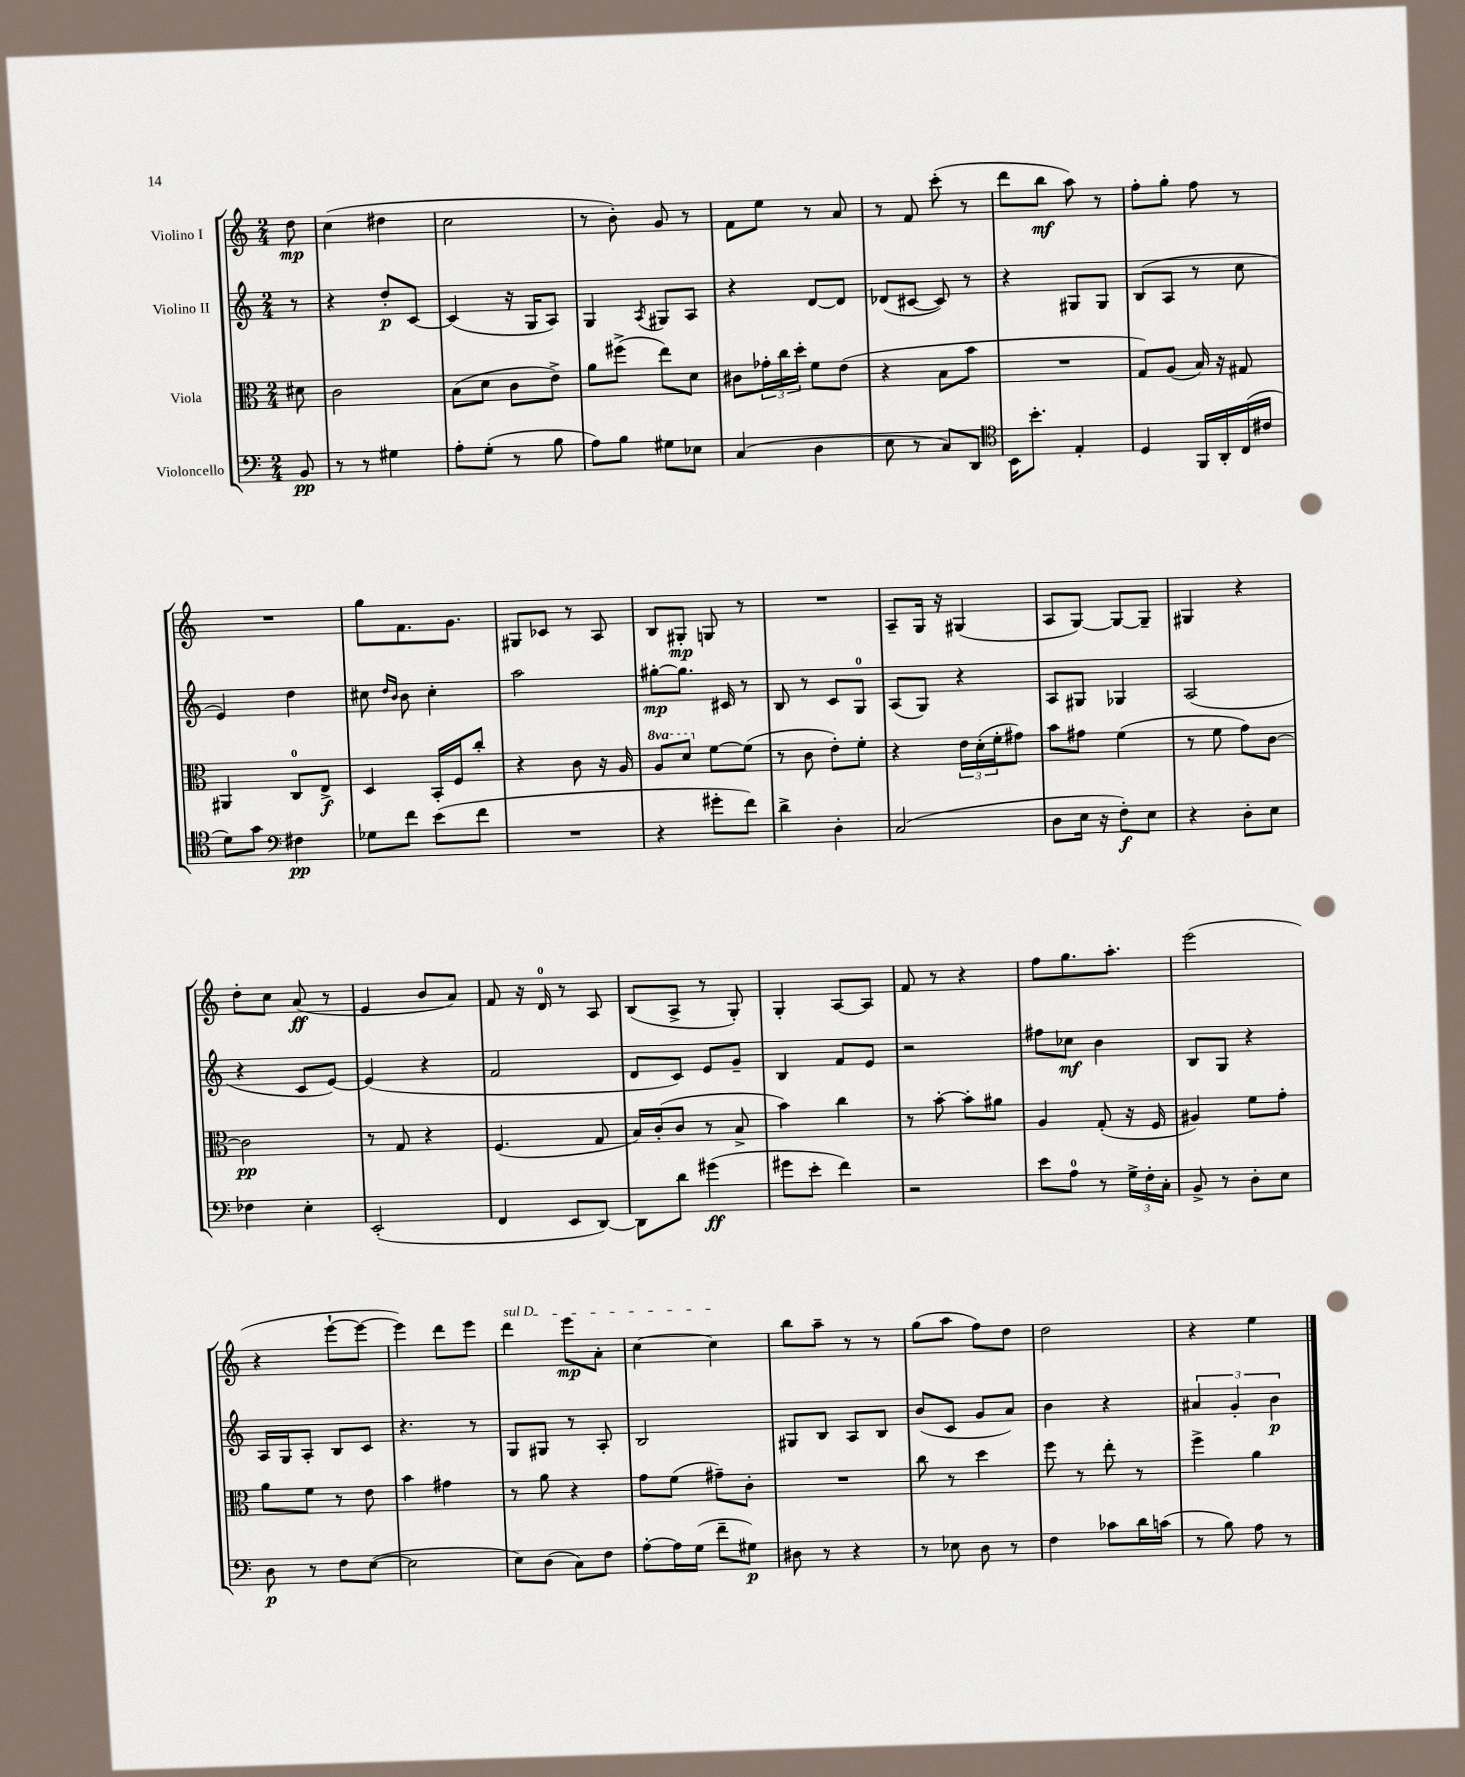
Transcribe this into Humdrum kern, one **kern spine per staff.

**kern	**dynam	**kern	**dynam	**kern	**dynam	**kern	**dynam
*part4	*part4	*part3	*part3	*part2	*part2	*part1	*part1
*staff4	*staff4	*staff3	*staff3	*staff2	*staff2	*staff1	*staff1
*I"Violoncello	*	*I"Viola	*	*I"Violino II	*	*I"Violino I	*
*clefF4	*	*clefC3	*	*clefG2	*	*clefG2	*
*k[]	*	*k[]	*	*k[]	*	*k[]	*
*M2/4	*	*M2/4	*	*M2/4	*	*M2/4	*
=	=	=	=	=	=	=	=
8BB/	pp	8d#X\	.	8r	.	8dd\	mp
=1	=1	=1	=1	=1	=1	=1	=1
8r	.	2c\	.	4r	.	(4cc\	.
8r	.	.	.	.	.	.	.
4G#X\	.	.	.	8dd'/L	p	4dd#X\	.
.	.	.	.	[8c/J	.	.	.
=2	=2	=2	=2	=2	=2	=2	=2
8A'\L	.	(8B\L	.	(4c/]	.	2cc\	.
(8G'\J	.	8d\J	.	.	.	.	.
8r	.	8c\L	.	16r	.	.	.
.	.	.	.	16G/KL	.	.	.
8B\	.	8e^\J)	.	8A/J)	.	.	.
=3	=3	=3	=3	=3	=3	=3	=3
8A\L)	.	8a\L	.	4G/	.	8r	.
8B\J	.	(8ff#X^\J	.	.	.	8b'\)	.
.	.	.	.	8qA/	.	.	.
8G#X\L	.	8ee\L)	.	8G#X/L	.	8g/	.
8E-X\J	.	8d\J	.	8A/J	.	8r	.
=4	=4	=4	=4	=4	=4	=4	=4
(4C/	.	8c#X\L	.	4r	.	8f\L	.
.	.	24g-X'\L	.	.	.	8ee\J	.
.	.	24cc\	.	.	.	.	.
.	.	24dd'\JJ	.	.	.	.	.
4D\	.	8f\L	.	[8d/L	.	8r	.
.	.	(8e\J	.	8d/J]	.	8a/	.
=5	=5	=5	=5	=5	=5	=5	=5
8E\	.	4r	.	(8d-X/L	.	8r	.
8r	.	.	.	[8c#X/J	.	8f/	.
8C/L)	.	8B\L	.	8c#/])	.	(8ccc'\	.
8DD/J	.	8b\J	.	8r	.	8r	.
=6	=6	=6	=6	=6	=6	=6	=6
*clefC4	*	*	*	*	*	*	*
16BB\KL	.	2r	.	4r	.	8ddd\L	.
8.b'\J	.	.	.	.	.	.	.
.	.	.	.	.	.	8bb\J	mf
4E'/	.	.	.	8G#X/L	.	8aa\)	.
.	.	.	.	8G#/J	.	8r	.
=7	=7	=7	=7	=7	=7	=7	=7
4D/	.	8G/L)	.	(8B/L	.	8ff'\L	.
.	.	(8A/J	.	8A/J	.	8gg'\J	.
16FF/LL	.	16B/)	.	8r	.	8ff\	.
16AA'/	.	16r	.	.	.	.	.
(16C/	.	8G#X/	.	8cc\	.	8r	.
16c#X/JJ	.	.	.	.	.	.	.
!!LO:LB:g=z
=8	=8	=8	=8	=8	=8	=8	=8
8d\L)	.	4AA#X/	.	4e/)	.	2r	.
8g\J	.	.	.	.	.	.	.
*clefF4	*	*	*	*	*	*	*
4F#X\	pp	8C/L	.	4dd\	.	.	.
.	.	8E^/J	f	.	.	.	.
=9	=9	=9	=9	=9	=9	=9	=9
8G-X\L	.	4D/	.	8cc#X\	.	8gg\L	.
.	.	.	.	16qqdd/LL	.	.	.
.	.	.	.	16qqb/JJ	.	.	.
8f\J	.	.	.	8b\	.	8.f\	.
(8e\L	.	16BB'/LL	.	4cc#'\	.	.	.
.	.	16F/J	.	.	.	8.g\J	.
8f\J	.	8cc'/J	.	.	.	.	.
=10	=10	=10	=10	=10	=10	=10	=10
2r	.	4r	.	2aa\	.	8G#X/L	.
.	.	.	.	.	.	8c-X/J	.
.	.	8c\	.	.	.	8r	.
.	.	16r	.	.	.	8A/	.
.	.	16A/	.	.	.	.	.
=11	=11	=11	=11	=11	=11	=11	=11
*	*	*8va	*	*	*	*	*
4r	.	8a/L	.	[8gg#X'\L	mp	8B/L	.
.	.	8dd/J	.	8.gg#\J]	.	8G#X'/J	mp
*	*	*X8va	*	*	*	*	*
8g#X'\L	.	[8f\L	.	.	.	8Gn/	.
.	.	.	.	16c#X/	.	.	.
8f\J)	.	(8f\J]	.	8r	.	8r	.
=12	=12	=12	=12	=12	=12	=12	=12
4d^\	.	8r	.	8B/	.	2r	.
.	.	8c\	.	8r	.	.	.
4D'\	.	8e'\L)	.	8c/L	.	.	.
.	.	8f'\J	.	8G/J	.	.	.
=13	=13	=13	=13	=13	=13	=13	=13
(2C/	.	4r	.	(8A/L	.	8A~/L	.
.	.	.	.	8G/J)	.	16G/Jk	.
.	.	.	.	.	.	16r	.
.	.	24e\LL	.	4r	.	(4G#X/	.
.	.	(24d'\	.	.	.	.	.
.	.	24f'\J	.	.	.	.	.
.	.	8g#X\J)	.	.	.	.	.
=14	=14	=14	=14	=14	=14	=14	=14
8D\L	.	8b\L	.	8A/L	.	8A/L	.
16E\Jk	.	8g#X\J	.	8G#X/J	.	[8G/J)	.
16r	.	.	.	.	.	.	.
8F'\L)	f	(4f\	.	4G-X/	.	8G/L_	.
8E\J	.	.	.	.	.	8G~/J]	.
=15	=15	=15	=15	=15	=15	=15	=15
4r	.	8r	.	(2A/	.	4G#X/	.
.	.	8f\	.	.	.	.	.
8D'\L	.	8g\L)	.	.	.	4r	.
8E\J	.	[8c\J	.	.	.	.	.
!!LO:LB:g=z
=16	=16	=16	=16	=16	=16	=16	=16
4F-X\	.	2c\]	pp	4r	.	8dd'\L	.
.	.	.	.	.	.	8cc\J	.
4E'\	.	.	.	8c/L	.	(8a/	ff
.	.	.	.	[8e/J)	.	8r	.
=17	=17	=17	=17	=17	=17	=17	=17
(2EE'/	.	8r	.	(4e/]	.	4e/	.
.	.	8G/	.	.	.	.	.
.	.	4r	.	4r	.	8b/L	.
.	.	.	.	.	.	8a/J)	.
=18	=18	=18	=18	=18	=18	=18	=18
4FF/	.	(4.F/	.	2f/	.	8f/	.
.	.	.	.	.	.	16r	.
.	.	.	.	.	.	16d/	.
8EE/L	.	.	.	.	.	8r	.
[8DD/J)	.	8G/	.	.	.	8A/	.
=19	=19	=19	=19	=19	=19	=19	=19
8DD\L]	.	16B/LL)	.	8d/L	.	(8B/L	.
.	.	(16c'/J	.	.	.	.	.
8d\J	.	8c/J	.	8c/J)	.	8A^/J	.
(4g#X\	ff	8r	.	8e/L	.	8r	.
.	.	8B^/	.	8g~/J	.	8G'/)	.
=20	=20	=20	=20	=20	=20	=20	=20
8g#X\L	.	4b\)	.	4B/	.	4G'/	.
8e'\J	.	.	.	.	.	.	.
4f\)	.	4cc\	.	8f/L	.	[8A/L	.
.	.	.	.	8e/J	.	8A/J]	.
=21	=21	=21	=21	=21	=21	=21	=21
2r	.	8r	.	2r	.	8f/	.
.	.	[8b'\	.	.	.	8r	.
.	.	8b'\L]	.	.	.	4r	.
.	.	8a#X\J	.	.	.	.	.
=22	=22	=22	=22	=22	=22	=22	=22
8e\L	.	4A/	.	8ff#X\L	.	8ff\L	.
8A\J	.	.	.	8cc-X\J	mf	8.gg\	.
8r	.	(8G'/	.	4b\	.	.	.
.	.	.	.	.	.	8.aa'\J	.
24G^\LL	.	16r	.	.	.	.	.
24F'\	.	.	.	.	.	.	.
.	.	16F/	.	.	.	.	.
24C'\JJ	.	.	.	.	.	.	.
=23	=23	=23	=23	=23	=23	=23	=23
8BB^/	.	4A#X/)	.	8B/L	.	(2eee\	.
8r	.	.	.	8G/J	.	.	.
8D'\L	.	8f\L	.	4r	.	.	.
8E\J	.	8g'\J	.	.	.	.	.
!!LO:LB:g=z
=24	=24	=24	=24	=24	=24	=24	=24
8D\	p	8a\L	.	16A/LL	.	4r	.
.	.	.	.	16G/J	.	.	.
8r	.	8f\J	.	8A'/J	.	.	.
8F\L	.	8r	.	8B/L	.	[8eee`\L	.
([8E\J	.	8e\	.	8c/J	.	8eee\J_	.
=25	=25	=25	=25	=25	=25	=25	=25
2E\]	.	4b\	.	4.r	.	4eee\])	.
.	.	4g#X\	.	.	.	8ddd\L	.
.	.	.	.	8r	.	8eee\J	.
=26	=26	=26	=26	=26	=26	=26	=26
!	!	!	!	!	!	!LO:TX:a:i:t=sul D	!
8E\L)	.	8r	.	8G/L	.	4ddd\	.
(8D\J	.	8a\	.	8G#X/J	.	.	.
8C\L)	.	4r	.	8r	.	8eee\L	mp
8F\J	.	.	.	8A'/	.	8a'\J	.
=27	=27	=27	=27	=27	=27	=27	=27
[8A'\L	.	8g\L	.	2B/	.	[4cc\	.
16A\L]	.	(8f\J	.	.	.	.	.
(16G\JJ	.	.	.	.	.	.	.
8f~\L	.	8g#X~\L)	.	.	.	4cc\]	.
8G#X\J)	p	8c'\J	.	.	.	.	.
=28	=28	=28	=28	=28	=28	=28	=28
8D#X\	.	2r	.	8G#X/L	.	8bb\L	.
8r	.	.	.	8B/J	.	8aa~\J	.
4r	.	.	.	8A/L	.	8r	.
.	.	.	.	8B/J	.	8r	.
=29	=29	=29	=29	=29	=29	=29	=29
8r	.	8cc\	.	(8b/L	.	(8gg\L	.
8E-X\	.	8r	.	8c/J	.	8aa\J	.
8D\	.	4dd\	.	8g/L	.	8ff\L)	.
8r	.	.	.	8a/J)	.	8dd\J	.
=30	=30	=30	=30	=30	=30	=30	=30
4F\	.	8ff\	.	4b\	.	2dd\	.
.	.	8r	.	.	.	.	.
8c-X\L	.	8ee'\	.	4r	.	.	.
16d\L	.	8r	.	.	.	.	.
(16cn\JJ	.	.	.	.	.	.	.
=31	=31	=31	=31	=31	=31	=31	=31
8r	.	4ff^\	.	6a#X/	.	4r	.
8B\)	.	.	.	.	.	.	.
.	.	.	.	6g'/	.	.	.
8A\	.	4a\	.	.	.	4ee\	.
.	.	.	.	6b\	p	.	.
8r	.	.	.	.	.	.	.
==	==	==	==	==	==	==	==
*-	*-	*-	*-	*-	*-	*-	*-
